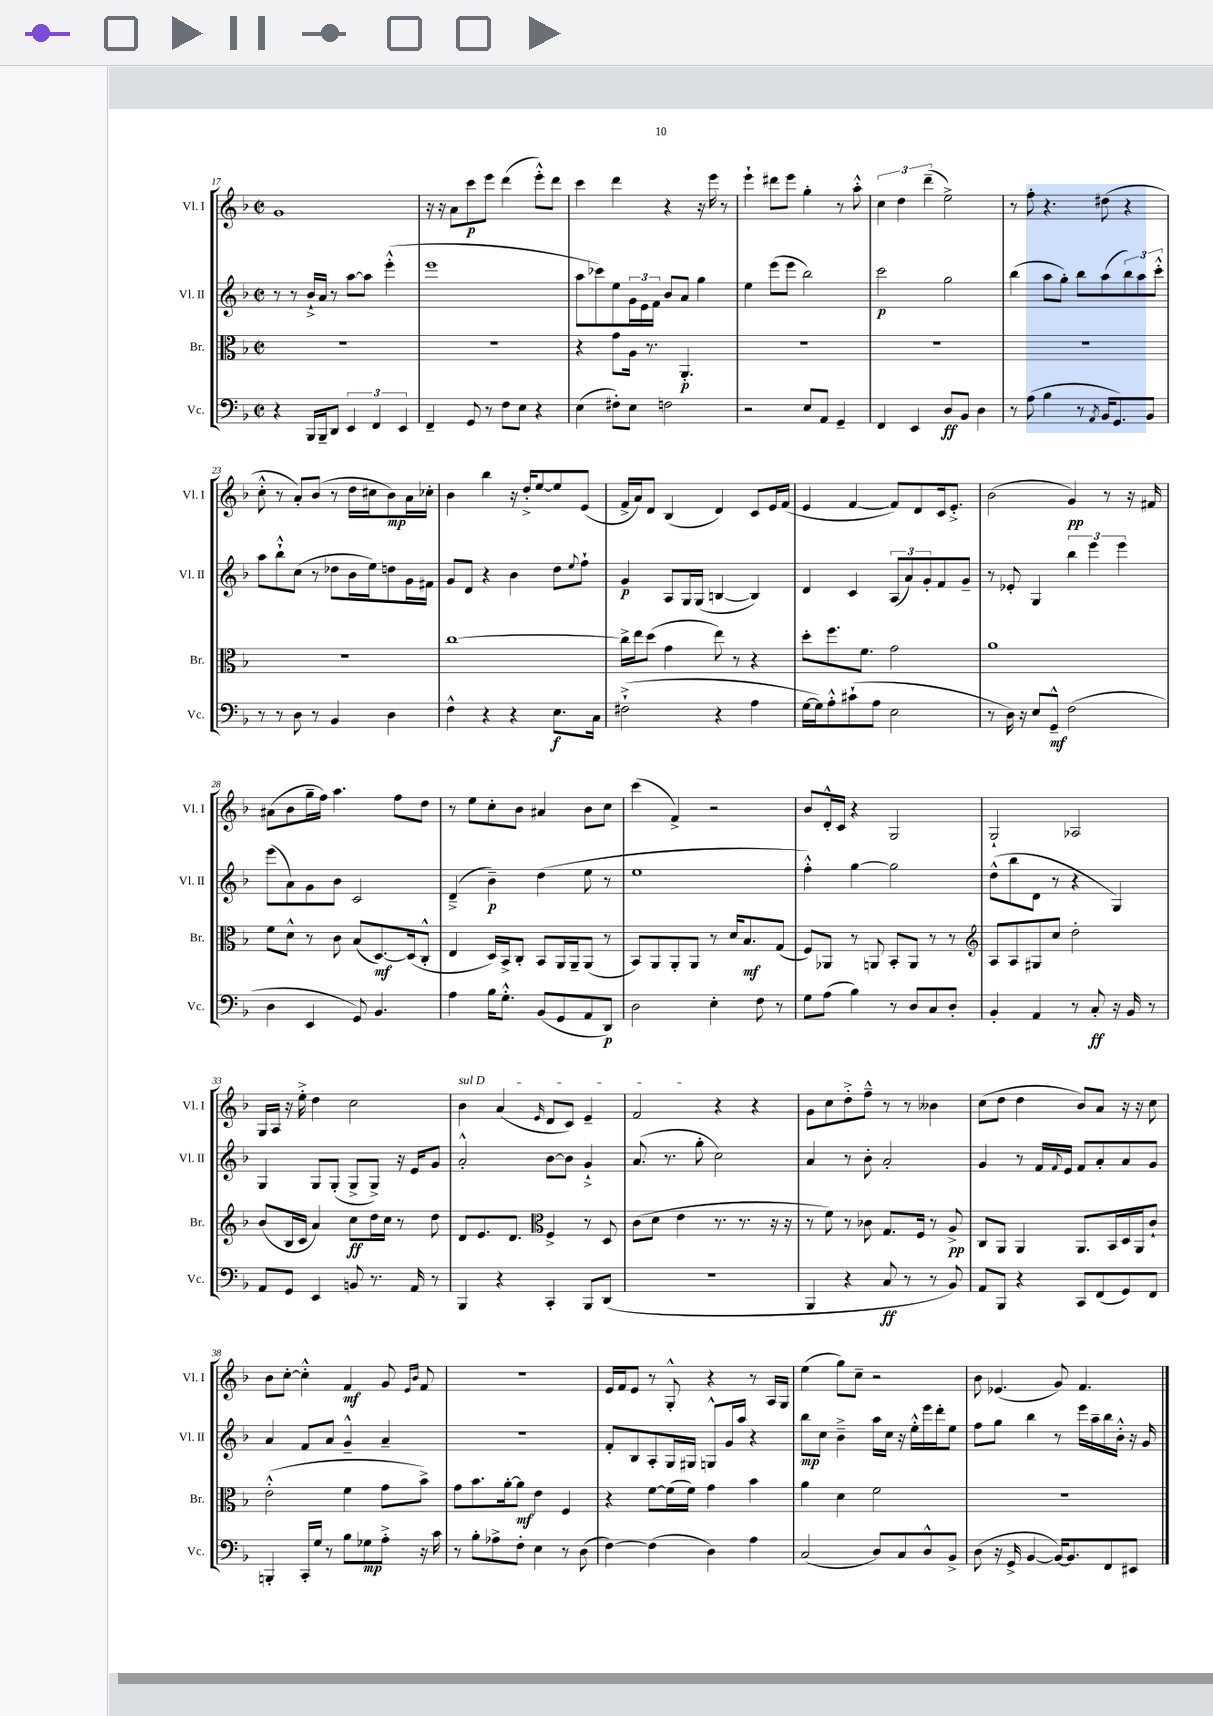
<<
\new StaffGroup <<
\new Staff = "s0" \with { instrumentName = "Vl. I" shortInstrumentName = "Vl. I" } {
    \clef treble \key f \major \defaultTimeSignature \time 2/2
    g'1 |
    r16 r16 a'8 c'''8\p e'''8 d'''4( e'''8-.-^) d'''8 |
    c'''4 d'''4 r4 r16 e'''16 r8 |
    e'''4-! dis'''8 e'''8 g''4-. r8 a''8-.-^ |
    \tuplet 3/2 { c''4 d''4 d'''4--( } e''2->) |
    r8 f''8-. r4. dis''8( r4 |
    c''8-.-^ r8 a'8-.) bes'8( r8 d''16 cis''16 bes'8\mp) a'16 ces''16-. |
    bes'4 bes''4 r16 d''16-.-> e''8~ e''8 e'8( |
    f'16-> a'16) d'8 bes4( d'4) c'8 e'16 f'16( |
    e'4 f'4~ f'8) d'8 c'16 e'8.-.-> |
    bes'2( g'4\pp) r8 r16 fis'16 |
    ais'8( bes'8 g''16-- f''16) a''4. f''8 d''8 |
    r8 e''8 c''8-. bes'8 ais'4 bes'8 c''8 |
    c'''4( f'4->) r2 |
    bes'8 d'16-.-^ c'16 r4 g2 |
    g2-! aes2 |
    g16 a16 r16 e''16-.-> d''4 c''2 |
    \once \override TextSpanner.bound-details.left.text = \markup { \italic "sul D" } bes'4\startTextSpan a'4( \grace { e'16 } d'8 c'8) e'4-- |
    f'2\stopTextSpan r4 r4 |
    g'8 c''8 d''8-.-> f''8---^ r8 r8 beses'4 |
    c''8( d''8 d''4 bes'8) a'8 r16 r16 c''8 |
    bes'8 c''8~-. c''4-.-^ f'4\mf g'8 \grace { e'16 bes'16 } f'8 |
    r1 |
    e'16 f'16 e'8 r8 g8-.-^ r4 r8 a16 g16 |
    e''4( g''8) c''8-- r2 |
    bes'8 ees'4.( g'8) f'4. \bar "|." |
}
\new Staff = "s1" \with { instrumentName = "Vl. II" shortInstrumentName = "Vl. II" } {
    \clef treble \key f \major \defaultTimeSignature \time 2/2
    r8 r8 bes'16-!-> a'16 r8 a''8~ a''8 e'''4-.-^( |
    e'''1 |
    a''8 ces'''8) e''8 \tuplet 3/2 { g'16 e'16 f'16 } bes'8 a'8 g''4 |
    e''4 e'''8( e'''8 bes''2) |
    c'''2\p g''2 |
    bes''4( a''8 g''8-.) bes''8 a''8( \tuplet 3/2 { bes''8) a''8 c'''8-.-^ } |
    a''8 bes''8-!-^ c''8( r8 des''8 bes'16 e''16) d''8 g'16 fis'16 |
    g'8 d'8 r4 bes'4 d''8 \appoggiatura { e''8 } f''8-! |
    g'4\p a8 g16 g16( b4~ b4) |
    d'4 c'4 \tuplet 3/2 { a8( a'8) g'8-. } f'8 g'8-- |
    r8 ees'8-. g4 \tuplet 3/2 { bes''4 e'''4 e'''4 } |
    e'''8( a'8) g'8 bes'8 c'2 |
    d'4--->( bes'4--\p) d''4( e''8 r8 |
    e''1 |
    f''4-.-^) g''4~ g''2 |
    d''8-^( bes''8 d'8 r8 r4 g4) |
    g4 g8 g8-.( g8-> g8->) r16 e'16 g'8 |
    a'2-.-^ bes'8~ bes'8 g'4-!-> |
    a'8.( r8. g''8-. c''2) |
    a'4 r8 bes'8-. a'2-. |
    g'4 r8 f'16 \appoggiatura { f'8 } e'16 f'8 a'8-. a'8 g'8 |
    a'4 f'8 a'8 g'4---^ a'4-- |
    r1 |
    f'8-. bes8 a8-. g16 gis16 g8-^ g'16 a''16 r4 |
    bes''8\mp c''8 bes'4---> a''16 c''16 r16 e''16-.-^ e'''16 d'''16-. e''8 |
    f''8 g''8 bes''4 r8 e'''16 a''16-- bes''16 bes'16-.-^ r16 g'16 \bar "|." |
}
\new Staff = "s2" \with { instrumentName = "Br." shortInstrumentName = "Br." } {
    \clef alto \key f \major \defaultTimeSignature \time 2/2
    r1 |
    R1 |
    r4 g'8 a16 r8. a,4.-.\p |
    R1 |
    R1 |
    R1 |
    R1 |
    c''1~ |
    c''16-> e''16 d''8( g'4 e''8) r8 r4 |
    d''8-. f''8. f'8. g'2 |
    a'1 |
    f'8 d'8-^ r8 c'8 bes8( d8.~\mf) d16( c8-.-^ |
    e4 d16) bes,16-> c8-. bes,8 a,16 a,16-- a,8( r8 |
    bes,8) a,8 a,8-. a,8 r8 d'16 bes8.\mf g8( |
    f8) aes,8 r8 a,8 bes,8-. a,8 r8 r8 |
    \clef treble a8 a8 gis8 c''8 d''2-. |
    bes'8( bes16 c'16 a'4) c''8\ff d''16 c''16 r8 d''8 |
    d'8 e'8. d'8. \clef alto f4-> r8 d8 |
    c'8( d'8 e'4 r8. r8. r16 r16 |
    r8 f'8) r8 ces'8 g8. f16 r8 a8->\pp |
    c8 a,8 a,4 a,8. bes,16 d16 a,16 c'8-! |
    e'2-.-^( f'4 g'8 bes'8->) |
    g'8 bes'8. a'16~-. a'8\mf e'4 f4 |
    r4 f'8~ f'16( f'16) g'4 bes'4 |
    a'4 d'4 f'2 |
    R1 \bar "|." |
}
\new Staff = "s3" \with { instrumentName = "Vc." shortInstrumentName = "Vc." } {
    \clef bass \key f \major \defaultTimeSignature \time 2/2
    r4 bes,,16 bes,,16-- d,8 \tuplet 3/2 { e,4 f,4 e,4 } |
    f,4-- g,8 r8 f8 e8 r4 |
    e4( fis8-.) e8 f2 |
    r2 e8 a,8 g,4-- |
    f,4 e,4 d8\ff bes,8 d4 |
    r8 a8( bes4 r8 \acciaccatura { a,8 } bes,16 g,8.) bes,8 |
    r8 r8 d8 r8 bes,4 d4 |
    f4-^ r4 r4 e8.\f c16 |
    fis2-!->( r4 a4 |
    g16~ g16) a8-.-^ cis'8-!( a8 e2 |
    r8 d16) r16 e8 g,8---^\mf f2( |
    d4 e,4 g,8) bes,4. |
    a4 bes16 g8.-.-^ bes,8( g,8 a,8 d,8\p) |
    d2 e4-. f8 r8 |
    g8 a8( bes4) r8 d8 c8 d8-. |
    bes,4-. a,4 r8 c8-.\ff r16 bes,16 r8 |
    a,8 g,8 e,4 b,8 r8. a,16 r8 |
    bes,,4 r4 c,4-. bes,,8 d,8( |
    R1 |
    bes,,4 r4 c8\ff r8 r8 bes,8) |
    a,8 bes,,8 r4 c,8 f,8( g,8) f,8 |
    b,,4-. c,16-. g16 r8 bes8 ges8\mp a8-.-> r16 c'16 |
    r8 bes8-. aes8-> f8-. e4 r8 d8( |
    f4~) f4( d4) a4 |
    c2( d8) c8 d8-^ bes,8-> |
    d8( r16 g,16-> bes,4~ bes,16~) bes,8. f,8 eis,8 \bar "|." |
}
>>
>>
\layout { \context { \Score currentBarNumber = #17 } }
